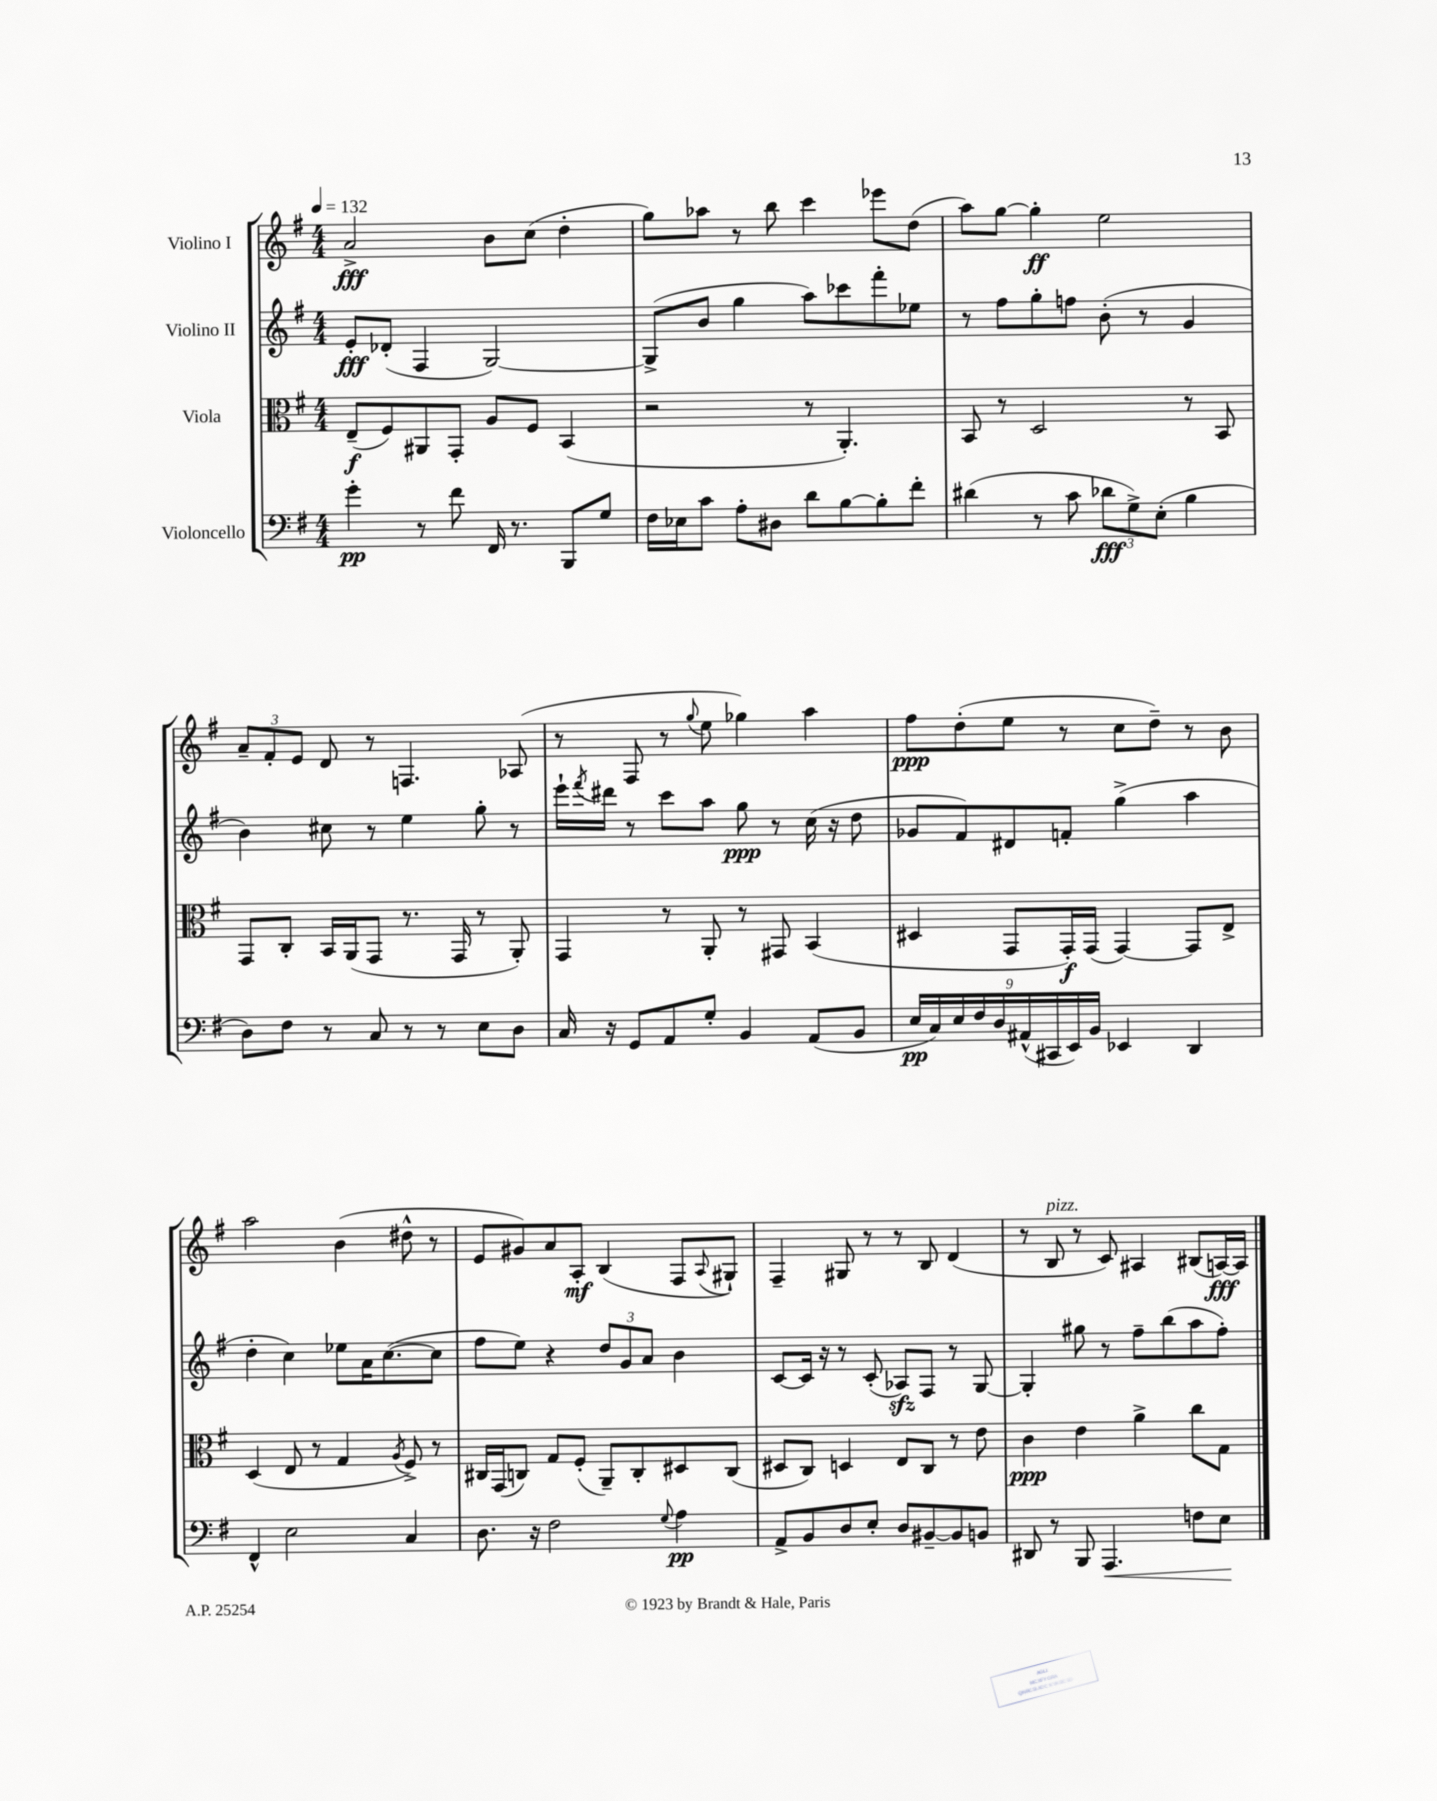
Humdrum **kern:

**kern	**kern	**kern	**kern
*staff4	*staff3	*staff2	*staff1
*clefF4	*clefC3	*clefG2	*clefG2
*k[f#]	*k[f#]	*k[f#]	*k[f#]
*M4/4	*M4/4	*M4/4	*M4/4
*MM132	*MM132	*MM132	*MM132
4g'	(8E~	8e'	2a^
.	8F#)	(8d-'	.
8r	8AA#	4F#	.
8f#	8GG'	.	.
16FF#	8A	[2G)	8b
8.r	.	.	.
.	8F#	.	(8cc
8BBB	(4BB	.	4dd'
8G	.	.	.
=	=	=	=
16F#	2r	(8G^]	8gg)
16E-	.	.	.
8c	.	8b	8aa-
8A'	.	4gg	8r
8D#	.	.	8bb
8d	8r	8aa)	4ccc
[8B	4.AA')	8ccc-	.
8B']	.	8fff#'	8eee-
8f#'	.	8ee-	(8dd
=	=	=	=
(4d#	8BB	8r	8aa)
.	8r	8ff#	[8gg
8r	2D	8gg'	4gg']
8c	.	8ff	.
12d-	.	(8b'	2ee
12G^)	.	.	.
.	.	8r	.
(12E'	.	.	.
4B	8r	4g	.
.	8BB	.	.
=	=	=	=
8D)	8GG	4b)	12a~
.	.	.	12f#'
8F#	8C'	.	.
.	.	.	12e
8r	16BB	8cc#	8d
.	(16AA	.	.
8C	8GG	8r	8r
8r	8.r	4ee	4.F
8r	.	.	.
.	16GG	.	.
8E	8r	8gg'	.
8D	8AA')	8r	(8A-
=	=	=	=
16C	4GG	16eee`	8r
.	.	8qfff#	.
16r	.	16ddd#	.
8GG	.	8r	8F#
8AA	8r	8ccc	8r
.	.	.	8qqgg
8G'	8AA'	8aa	8ee
4BB	8r	8gg	4gg-)
.	8GG#	8r	.
(8AA	(4BB	(16cc	4aa
.	.	16r	.
8BB	.	8dd	.
=	=	=	=
18E	4D#	8g-	8ff#
18C)	.	.	.
18E	.	.	.
.	.	8f#)	(8dd'
18F#	.	.	.
18D	.	.	.
.	8GG	8d#	8ee
(18AA#^^	.	.	.
18CC#	.	.	.
.	16GG')	8f'	8r
18EE)	.	.	.
.	(16GG	.	.
18BB	.	.	.
4EE-	[4GG)	(4gg^	8cc
.	.	.	8dd~)
4DD	8GG]	4aa	8r
.	8E^	.	8b
=	=	=	=
4FF#^^	(4D	4dd'	2aa
2E	8E	4cc)	.
.	8r	.	.
.	4G	8ee-	(4b
.	.	16a	.
.	.	([8.cc	.
.	8qA	.	.
4C	8F#^)	.	8dd#^^
.	8r	8cc]	8r
=	=	=	=
8.D	16C#	8ff#	8e
.	(16GG	.	.
.	8C)	8ee)	8g#)
16r	.	.	.
2F#	8G	4r	8a
.	(8F#'	.	8A'
.	8AA~)	12dd	(4B
.	.	12g	.
.	8C'	.	.
.	.	12a	.
8qqG	.	.	.
4A	8D#	4b	8F#
.	.	.	8qqA
.	(8C	.	8G#`)
=	=	=	=
8AA^	8D#	[8c	4F#~
8BB	8C)	16c]	.
.	.	16r	.
8D	4D	8r	8G#
8E'	.	(8c'	8r
8D	8E	8A-)	8r
[8BB#~	8C	8F#	8B
8BB#]	8r	8r	(4d
8BB	8e	[8G	.
=	=	=	=
8DD#	4c	4G']	8r
8r	.	.	8B
8BBB	4e	8gg#	8r
4.AAA	.	8r	8c)
.	4a^	8ff#~	4A#
.	.	(8bb	.
8F	8cc	8aa	(8B#
8E	8G	8ff#')	[16A)
.	.	.	16A]
==	==	==	==
*-	*-	*-	*-
